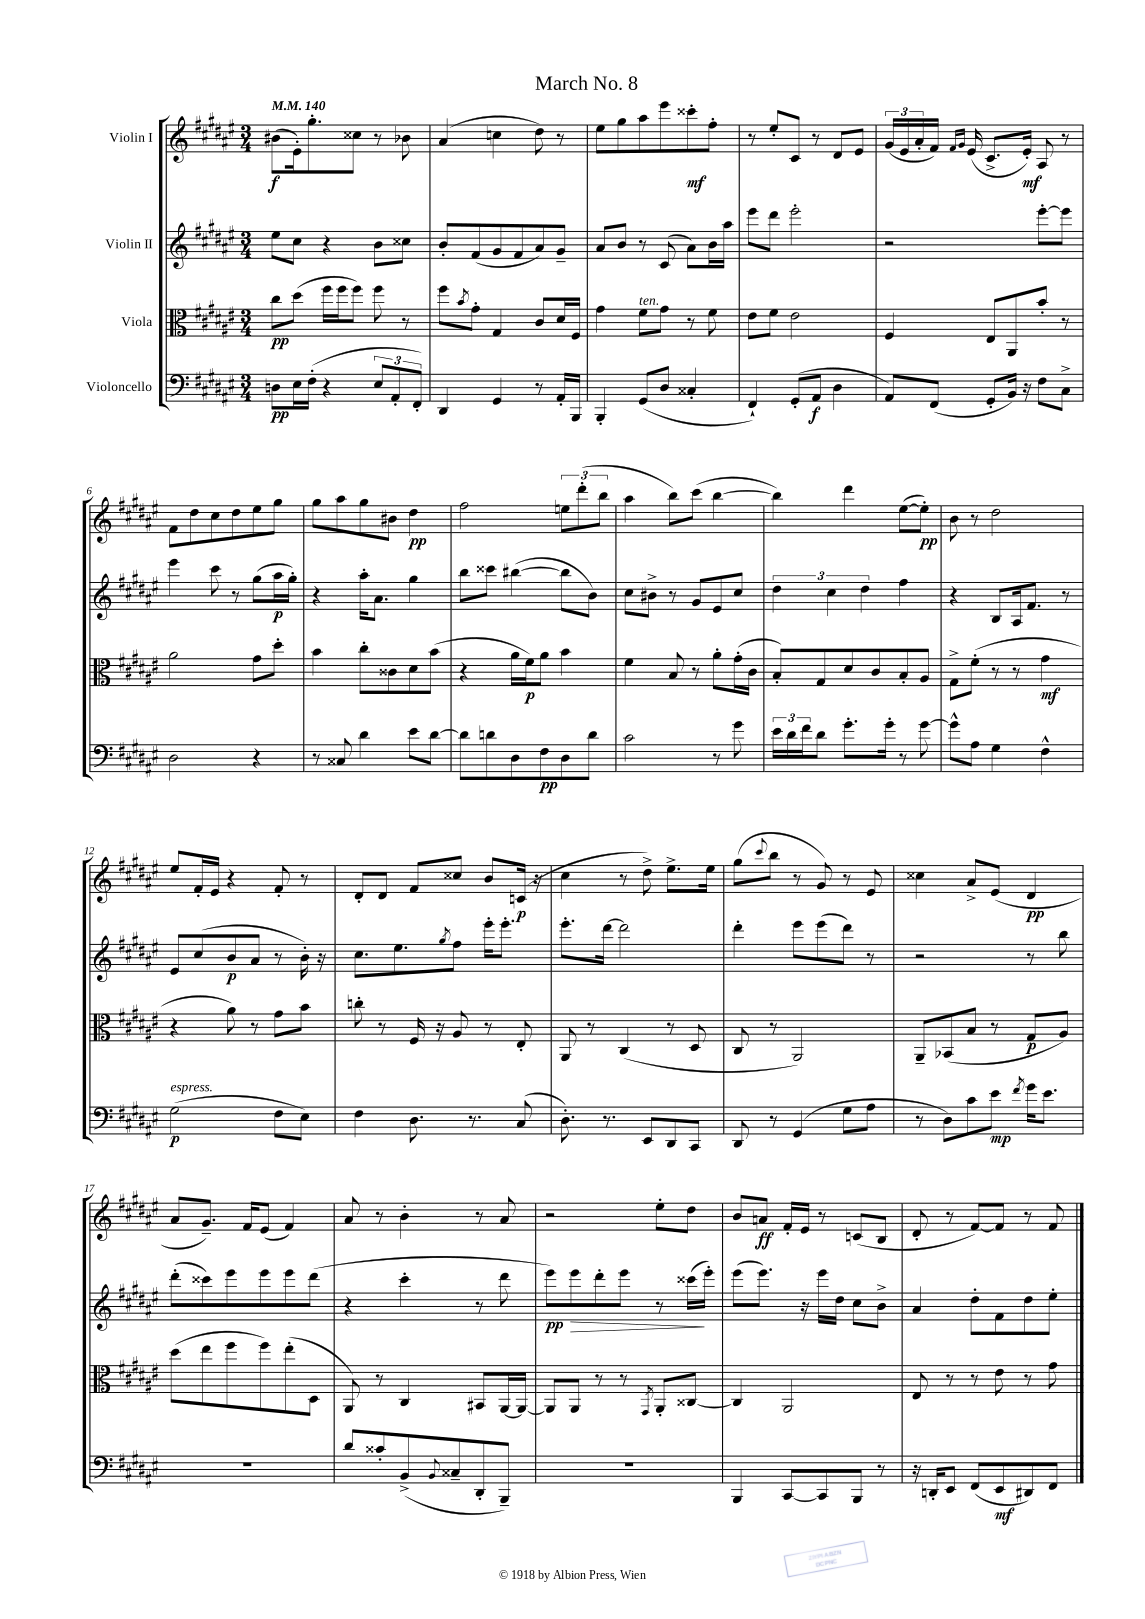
\header { title = "March No. 8" }
<<
\new StaffGroup <<
\new Staff = "s0" \with { instrumentName = "Violin I" } {
    \clef treble \key fis \major \numericTimeSignature \time 3/4 \tempo 4 = 140
    bis'8\f( eis'16-.) gis''8.-. cisis''8 r8 bes'8 |
    ais'4( c''4 dis''8) r8 |
    eis''8 gis''8 ais''8 eis'''8 cisis'''8-.\mf fis''8-. |
    r8 eis''8-. cis'8 r8 dis'8 eis'8 |
    \tuplet 3/2 { gis'16( eis'16 ais'16-. } fis'16) \grace { fis'16 gis'16 } eis'16( cis'8.-> eis'16-.\mf) ais8 r8 |
    fis'8 dis''8 cis''8 dis''8 eis''8 gis''8 |
    gis''8 ais''8 gis''8 bis'8 dis''4\pp |
    fis''2 \tuplet 3/2 { e''8 dis'''8-.( b''8 } |
    ais''4 b''8) cis'''8( b''4~ |
    b''4) dis'''4 eis''8~( eis''8-.\pp) |
    b'8 r8 dis''2 |
    eis''8 fis'16-. eis'16 r4 fis'8-. r8 |
    dis'8-. dis'8 fis'8 cisis''8 b'8 c'16\p( r16 |
    cis''4 r8 dis''8->) eis''8.-> eis''16 |
    gis''8( \appoggiatura { cis'''8 } b''8 r8 gis'8) r8 eis'8 |
    cisis''4 ais'8-> eis'8( dis'4\pp |
    ais'8 gis'8.--) fis'16 eis'8( fis'4) |
    ais'8 r8 b'4-. r8 ais'8 |
    r2 eis''8-. dis''8 |
    b'8 a'8\ff fis'16-. eis'16 r8 c'8( b8 |
    dis'8-. r8 fis'8~) fis'8 r8 fis'8 \bar "|." |
}
\new Staff = "s1" \with { instrumentName = "Violin II" } {
    \clef treble \key fis \major \numericTimeSignature \time 3/4
    eis''8 cis''8 r4 b'8 cisis''8 |
    b'8-. fis'8( gis'8 fis'8 ais'8) gis'8-- |
    ais'8 b'8 r8 cis'8( ais'8) b'16 ais''16 |
    eis'''8 dis'''8 eis'''2-. |
    r2 eis'''8~-. eis'''8 |
    eis'''4 cis'''8 r8 gis''8( ais''16\p gis''16-.) |
    r4 ais''16-. ais'8. gis''4 |
    b''8 cisis'''8 bis''4~( bis''8 b'8) |
    cis''8 bis'8-> r8 gis'8 eis'8 cis''8 |
    \tuplet 3/2 { dis''4 cis''4 dis''4 } fis''4 |
    r4 b8 ais16 fis'8. r8 |
    eis'8 cis''8( b'8\p ais'8 r8 b'16-.) r16 |
    cis''8. eis''8. \acciaccatura { gis''8 } fis''8 eis'''16-. eis'''8.-. |
    eis'''8.-. dis'''16~ dis'''2 |
    dis'''4-. eis'''8 eis'''8( dis'''8) r8 |
    r2 r8 b''8 |
    dis'''8-.( cisis'''8) eis'''8 eis'''8 eis'''8 dis'''8( |
    r4 cis'''4-. r8 dis'''8 |
    eis'''8\pp) eis'''8\> dis'''8-. eis'''8 r8 cisis'''16\!( eis'''16-.) |
    eis'''8( eis'''8.) r16 eis'''16 dis''16 cis''8 b'8-> |
    ais'4 dis''8-. fis'8 dis''8 eis''8-. \bar "|." |
}
\new Staff = "s2" \with { instrumentName = "Viola" } {
    \clef alto \key fis \major \numericTimeSignature \time 3/4
    cis''8\pp dis''8( fis''16 fis''16 fis''8) fis''8 r8 |
    fis''8 \acciaccatura { b'8 } gis'8-. gis4 cis'8 dis'16 fis16 |
    gis'4 fis'8^\markup { \italic "ten." } gis'8 r8 fis'8 |
    eis'8 fis'8 eis'2 |
    fis4 eis8 ais,8 b'8-. r8 |
    ais'2 gis'8 dis''8-. |
    b'4 cis''8-. cisis'8 dis'8 b'8( |
    r4 ais'16 fis'16\p) ais'8 b'4 |
    fis'4 b8 r8 ais'8-. gis'16-.( cis'16 |
    b8-.) gis8 dis'8 cis'8 b8-. ais8 |
    gis8-> fis'8-.( r8 r8 gis'4\mf |
    r4 ais'8) r8 gis'8 b'8 |
    c''8-. r8 fis16 r16 ais8 r8 eis8-. |
    ais,8 r8 cis4( r8 dis8 |
    cis8 r8 ais,2) |
    ais,8-- bes,8( b8 r8 gis8\p ais8) |
    dis''8( eis''8 fis''8 fis''8) eis''8-.( dis8 |
    ais,8) r8 cis4 bis,8 ais,16~ ais,16~ |
    ais,8 ais,8 r8 r8 \acciaccatura { gis,8 } ais,8-. cisis8~ |
    cisis4 ais,2 |
    eis8 r8 r8 eis'8 r8 gis'8 \bar "|." |
}
\new Staff = "s3" \with { instrumentName = "Violoncello" } {
    \clef bass \key fis \major \numericTimeSignature \time 3/4
    d8\pp eis16 fis16-.( r4 \tuplet 3/2 { eis8 ais,8-. fis,8-.) } |
    dis,4 gis,4 r8 ais,16-. b,,16 |
    b,,4-. gis,8( dis8 cisis4-. |
    fis,4-!) gis,8-.( ais,8\f dis4 |
    ais,8) fis,8( gis,8-. b,16) r16 fis8 cis8-> |
    dis2 r4 |
    r8 cisis8 dis'4 eis'8 dis'8~ |
    dis'8 d'8 dis8 fis8\pp dis8 d'8 |
    cis'2 r8 gis'8 |
    \tuplet 3/2 { eis'16 dis'16 fis'16 } dis'8 gis'8.-. gis'16-. r8 gis'8~ |
    gis'8-^ ais8 gis4 fis4-^ |
    gis2\p^\markup { \italic "espress." }( fis8 eis8) |
    fis4 dis8. r8. cis8( |
    dis8.-.) r8. eis,8 dis,8 cis,8 |
    dis,8 r8 gis,4( gis8 ais8 |
    r8 dis8) cis'8 eis'8\mp \acciaccatura { fis'8 } gis'16 eis'8. |
    R2. |
    dis'8 cisis'8-. b,8->( \appoggiatura { b,8 } cisis8-- dis,8-. b,,8--) |
    R2. |
    b,,4 cis,8~ cis,8 b,,8 r8 |
    r16 d,16-. eis,8 fis,8( eis,8\mf dis,8) fis,8 \bar "|." |
}
>>
>>
